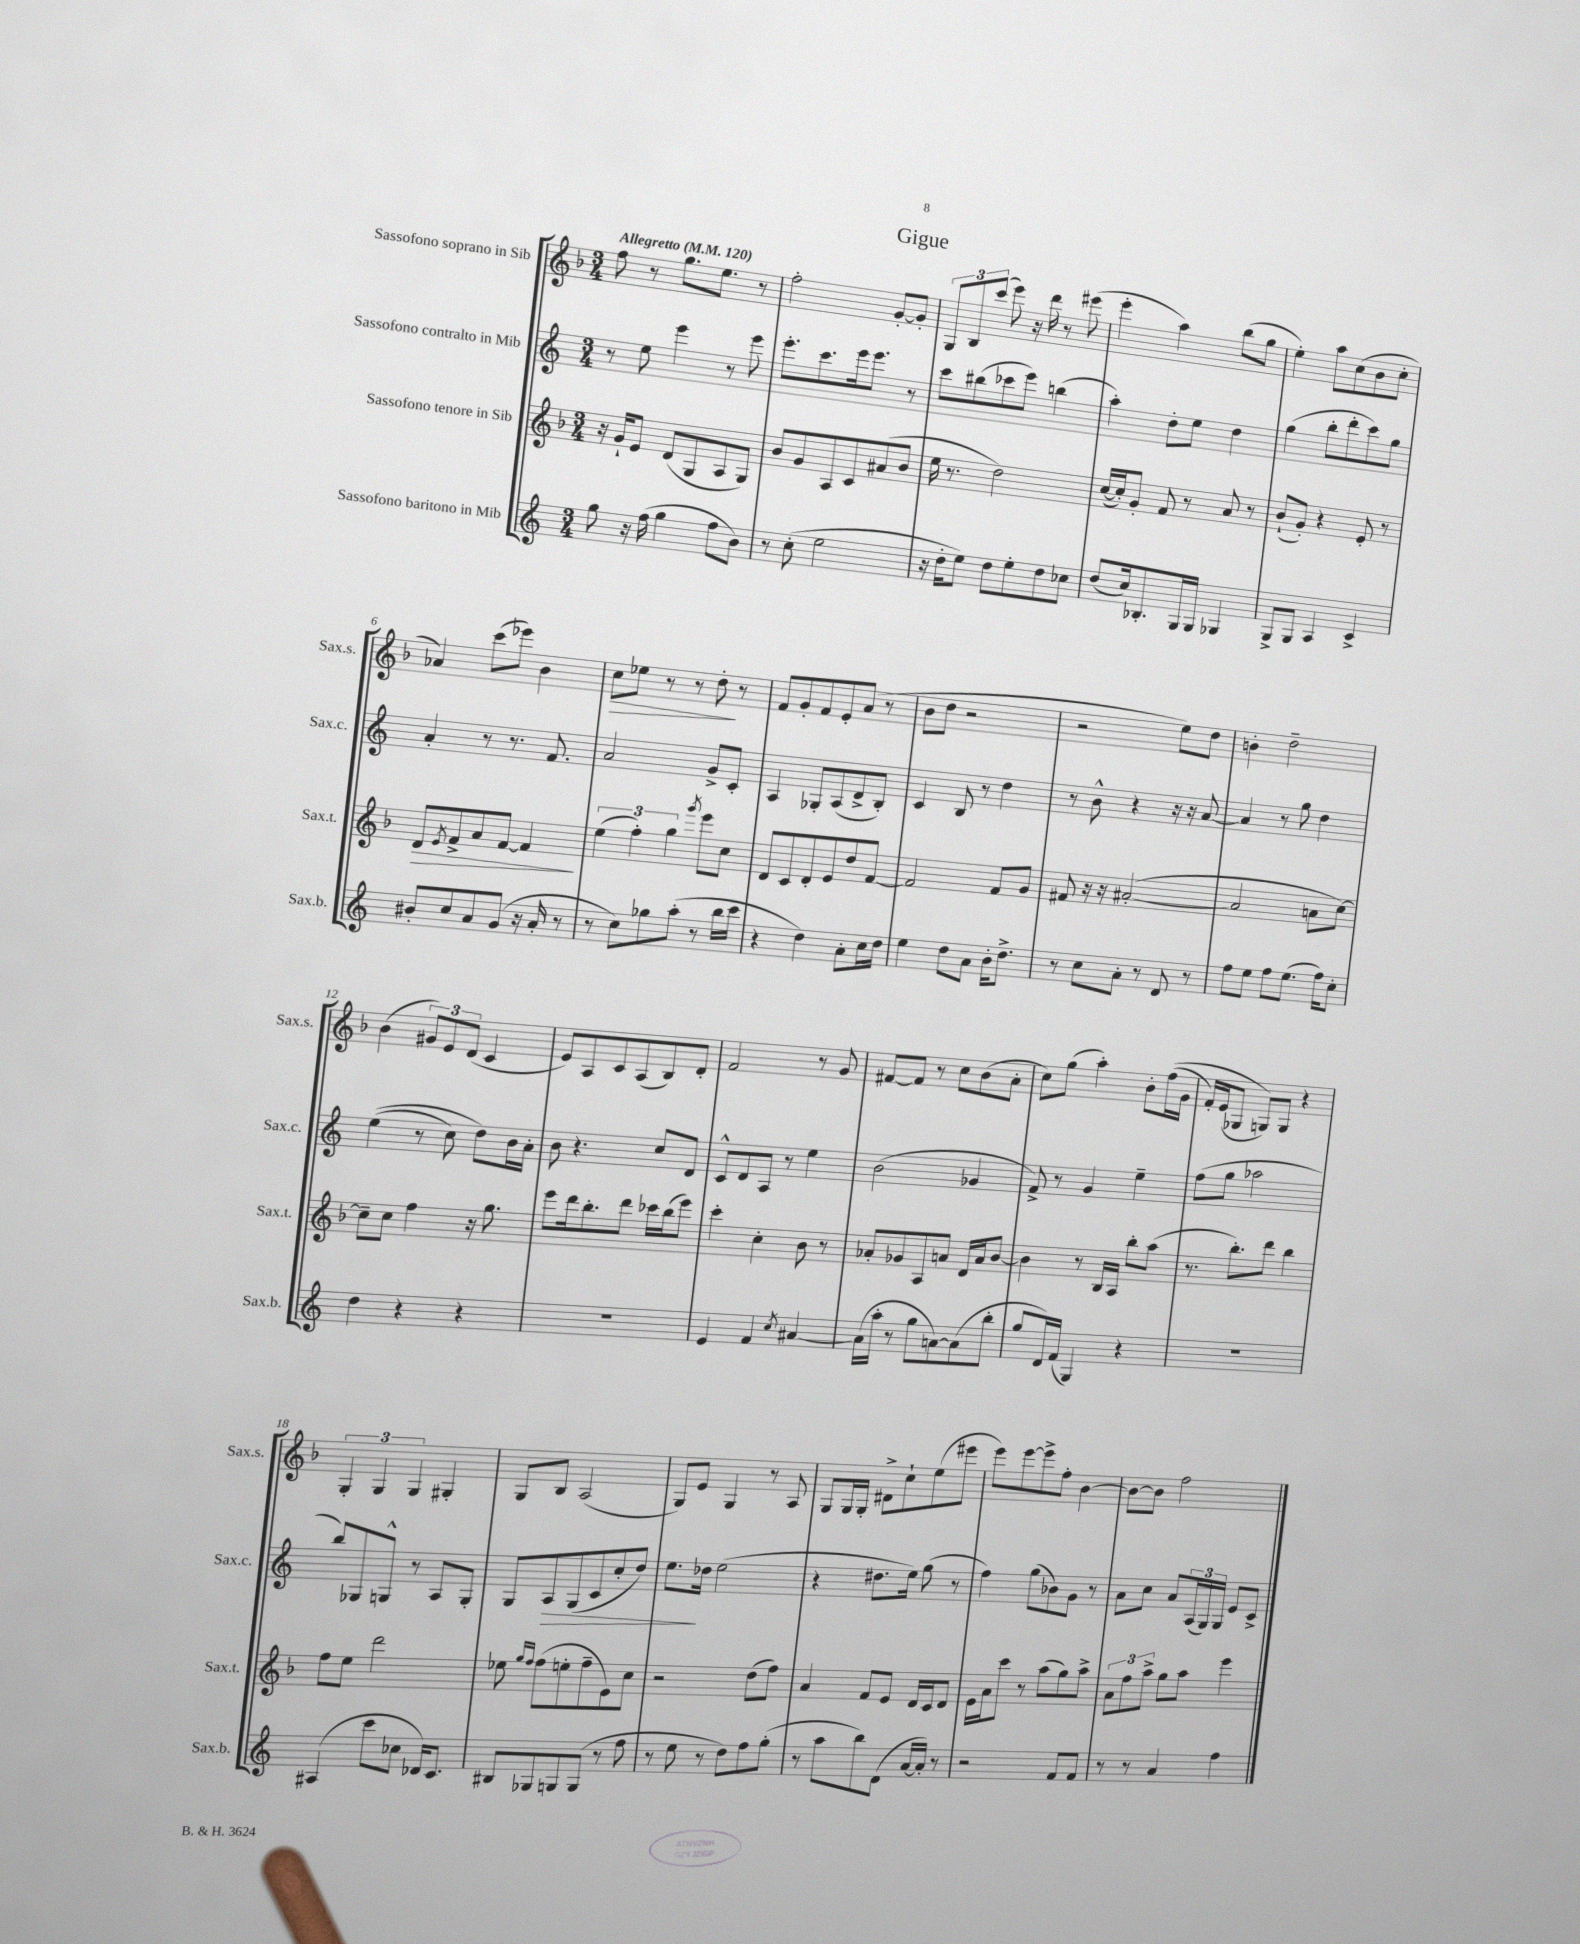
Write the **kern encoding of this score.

**kern	**kern	**kern	**kern
*staff4	*staff3	*staff2	*staff1
*clefG2	*clefG2	*clefG2	*clefG2
*k[]	*k[b-]	*k[]	*k[b-]
*M3/4	*M3/4	*M3/4	*M3/4
*MM120	*MM120	*MM120	*MM120
8gg	16r	8r	8ff
.	16g`	.	.
16r	8e	8ee	8r
(16ff	.	.	.
4gg	(8d	4eee	8.gg
.	8G	.	.
.	.	.	8.ee
8ff	8A	8r	.
8b)	8G)	8eee	8r
=	=	=	=
8r	8b-	8.eee'	2ff'
(8cc'	8g	.	.
.	.	8.ccc	.
2ee	8A	.	.
.	8c	16eee	.
.	.	8.eee	.
.	(8a#	.	[8g'
.	8b-	8r	8g']
=	=	=	=
16r	16ee	8ccc	12G
16dd'	8.r	.	.
.	.	.	12B-
8ee)	.	(8bb#	.
.	.	.	(12ccc
8dd	2dd)	8ccc-	8eee)
8ee'	.	8eee)	16r
.	.	.	16ddd
8dd	.	(4bb	8r
8cc-	.	.	(8eee#
=	=	=	=
(8dd	([16cc	4aa')	4eee'
.	16cc'])	.	.
16cc)	8g'	.	.
8.B-'	.	.	.
.	8f	8dd'	4aa)
16G	8r	8ee	.
16G	.	.	.
4G-	8a	4dd	(8bb-
.	8r	.	8gg
=	=	=	=
8G^	(8b-`	(4gg	4ee')
8G	8g')	.	.
4A	4r	8bb'	8aa
.	.	8ddd'	(8cc
4c^	8e'	8ccc)	8b-
.	8r	8gg	8cc'
=	=	=	=
8b#'	8d	4a'	4a-)
.	8qe	.	.
8cc	8f^	.	.
8a	8a	8r	(8ccc
(8g	[8f	8.r	8eee-)
16r	4f]	.	4b-
16a'	.	8.f	.
8r	.	.	.
=	=	=	=
8r	(6ee	2a	8cc
8cc)	.	.	8ee-
.	6ff')	.	.
8gg-	.	.	8r
.	6gg	.	.
(8aa'	.	.	8r
.	8qggg	.	.
8r	8eee	8g^	8dd'
16bb	8cc	8c'	8r
16ccc	.	.	.
=	=	=	=
4r	8d	4A	8f
.	8c	.	8g'
4dd)	8d'	8G-'	8f
.	8e	(8A	8e'
8a'	8dd	8d^	(8a
16cc	[8f	8B')	8r
16dd	.	.	.
=	=	=	=
4ee	2f]	4c	8b-
.	.	.	8dd
8dd	.	8B	2r
8a	.	8r	.
16b'	8f	4dd	.
8.dd^	.	.	.
.	8g	.	.
=	=	=	=
8r	8f#	8r	2r
8cc	16r	8b^^	.
.	16r	.	.
8a'	([2a#'	4r	.
8r	.	.	.
8d	.	16r	8ee)
.	.	16r	.
8r	.	[8a	8dd
=	=	=	=
8ff	2a#]	4a]	4b'
8ee	.	.	.
8ff	.	8r	2dd~
(8.ee	.	8gg	.
.	8a	4dd	.
16ff)	.	.	.
8cc'	[8cc)	.	.
=	=	=	=
4dd	8cc~]	&((4ee	(4b-
.	8cc	.	.
4r	4ff	8r	12g#)
.	.	.	12e
.	.	8cc)	.
.	.	.	(12d
4r	16r	8dd&)	4c
.	8.gg	.	.
.	.	16b	.
.	.	16a'	.
=	=	=	=
2.r	8eee	8b	8e)
.	16ddd	4.r	8A
.	8.bb-'	.	.
.	.	.	8c
.	8ddd	.	(8A
.	16ccc-	8cc	8B-)
.	(16bb-	.	.
.	8eee)	8d	8d'
=	=	=	=
4e	4ccc'	8c^^	2f
.	.	8d	.
4f	4cc'	8A	.
.	.	8r	.
8qcc	.	.	.
[4a#	8b-	4ee	8r
.	8r	.	8g
=	=	=	=
(16a#]	8a-'	(2b	[8f#
16aa'	.	.	.
8r	8g-	.	8f#]
8gg	8A	.	8r
[8a)	8a	.	8cc
(8a]	16d	4g-	(8b-
.	16a	.	.
8bb'	[8b-	.	8a'
=	=	=	=
8gg	4b-]	8f^)	8cc)
16d)	.	8r	(8gg
(16f	.	.	.
4G)	8r	4g	4aa')
.	16B-	.	.
.	16A	.	.
4r	8bb-'	4ee~	8b-'
.	(8aa	.	&((16ff
.	.	.	16g
=	=	=	=
2.r	8.r	(8ff	16f')
.	.	.	(16e
.	.	8gg	8G-
.	8.bb-')	.	.
.	.	2aa-	8G)&)
.	8ddd	.	8G
.	4bb-	.	4r
=	=	=	=
(4A#	8ff	8bb)	6G'
.	8ee	8G-	.
.	.	.	6G
8ccc	2ddd	8G^^	.
.	.	.	6G
8cc-	.	8r	.
16d-)	.	8A	4G#'
8.c	.	.	.
.	.	8G'	.
=	=	=	=
8B#	8ee-	8G	8G
.	16qqgg	.	.
.	16qqff	.	.
8G-	(8ff	8A	8B-
8G	8ee'	(8G	(2A
(8G	8ff~	8c	.
8r	8e)	8cc'	.
8ff	8cc	8dd)	.
=	=	=	=
8r	2r	8.ee	8G)
8ee	.	.	8e
.	.	16dd-	.
8r	.	(2ee	4G
8dd)	.	.	.
8ff	(8dd	.	8r
(8gg'	8ff)	.	8A
=	=	=	=
8r	4a	4r	8G
8aa	.	.	16G
.	.	.	16G'
8bb)	8f	8.dd#	8d#^
(8d	8e	.	8cc`
.	.	16ee)	.
[16a	16d	(8gg	(8ee
16a'])	16c	.	.
8r	8d	8r	8eee#
=	=	=	=
2r	16e	4ff)	8eee)
.	16a	.	.
.	8ccc	.	[8eee
.	8r	(8gg	8eee^]
.	(8aa	8b-)	8ff'
8f	8gg)	8g	[4b-
8f	8aa^	8r	.
=	=	=	=
8r	12a	8a	8b-_
.	12ff	.	.
8r	.	8cc	8b-]
.	12aa^	.	.
4a	8gg	8a	2ff
.	8aa	(24A	.
.	.	24G)	.
.	.	24G	.
4ff	4eee	8e	.
.	.	8c^	.
==	==	==	==
*-	*-	*-	*-
